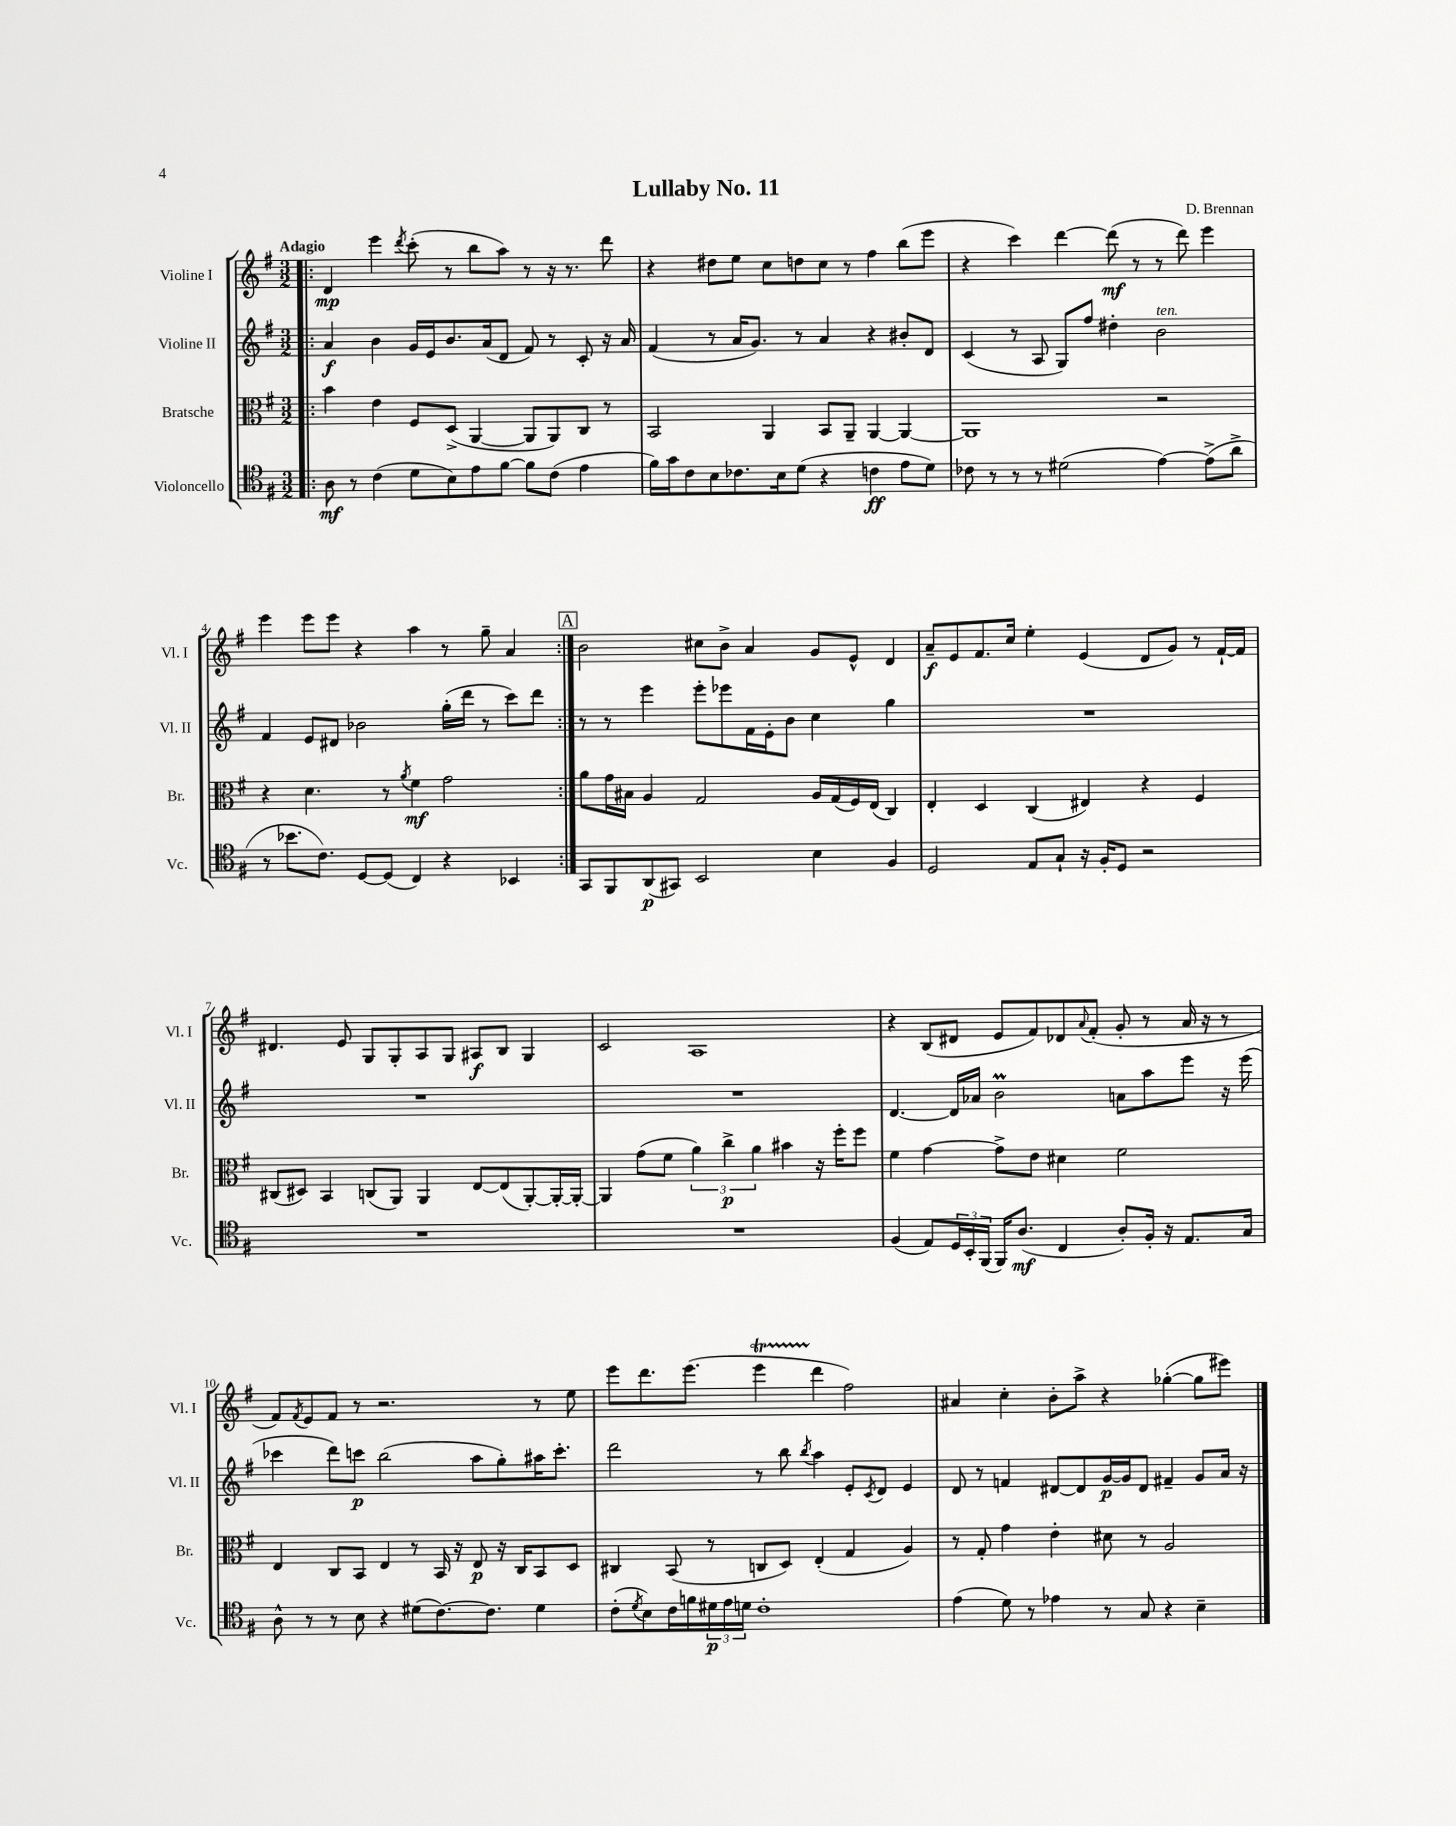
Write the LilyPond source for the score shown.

\header { title = "Lullaby No. 11" composer = "D. Brennan" }
<<
\new StaffGroup <<
\new Staff = "s0" \with { instrumentName = "Violine I" shortInstrumentName = "Vl. I" } {
    \clef treble \key g \major \numericTimeSignature \time 3/2 \tempo "Adagio"
    \repeat volta 2 { \bar ".|:" d'4\mp e'''4 \acciaccatura { d'''8 } c'''8-.( r8 b''8 a''8) r8 r16 r8. d'''8 |
    r4 dis''8 e''8 c''8 d''8 c''8 r8 fis''4 b''8( e'''8 |
    r4 c'''4) d'''4~ d'''8\mf( r8 r8 d'''8) e'''4 |
    e'''4 e'''8 e'''8 r4 a''4 r8 g''8-- a'4 | }
    \mark \markup { \box "A" } b'2 cis''8 b'8-> a'4 g'8 e'8-^ d'4 |
    a'8--\f e'8 fis'8. c''16 e''4-. e'4( d'8 g'8) r8 fis'16~-! fis'16 |
    dis'4. e'8 g8 g8-. a8 g8 ais8\f b8 g4 |
    c'2 a1 |
    r4 b8( dis'8 e'8 fis'8) des'8 \appoggiatura { a'8 } fis'8-.( g'8-. r8 a'16 r16 r8 |
    fis'8) \acciaccatura { fis'8 } e'8 fis'8 r8 r2. r8 e''8 |
    e'''8 d'''8. e'''8.( e'''4\startTrillSpan d'''4\stopTrillSpan fis''2) |
    ais'4 c''4-. b'8-. a''8-> r4 ges''4~-.( ges''8 eis'''8) \bar "|." |
}
\new Staff = "s1" \with { instrumentName = "Violine II" shortInstrumentName = "Vl. II" } {
    \clef treble \key g \major \numericTimeSignature \time 3/2
    \repeat volta 2 { \bar ".|:" a'4\f b'4 g'16 e'16 b'8. a'16( d'8 fis'8) r8 c'8-. r16 a'16 |
    fis'4( r8 a'16 g'8.) r8 a'4 r4 bis'8-. d'8 |
    c'4( r8 a8 g8) fis''8 dis''4-. b'2^\markup { \italic "ten." } |
    fis'4 e'8 dis'8 bes'2 g''16-.( d'''16 r8 c'''8) d'''8 | }
    \mark \markup { \box "A" } r8 r8 e'''4 e'''8-. ees'''8 fis'16 e'16-. b'8 c''4 g''4 |
    R1. |
    R1. |
    R1. |
    d'4.~ d'16 aes'16 b'2\prall a'8 a''8 e'''8 r16 e'''16( |
    ces'''4 d'''8) c'''8\p b''2( a''8 g''8-.) ais''16 c'''8.-. |
    d'''2 r8 b''8 \acciaccatura { b''8 } a''4 e'8-. \acciaccatura { c'8 } d'8 e'4 |
    d'8 r8 f'4 dis'8~ dis'8 g'16~\p g'16 dis'8 fis'4-- g'8 a'16 r16 \bar "|." |
}
\new Staff = "s2" \with { instrumentName = "Bratsche" shortInstrumentName = "Br." } {
    \clef alto \key g \major \numericTimeSignature \time 3/2
    \repeat volta 2 { \bar ".|:" b'4 e'4 fis8 d8->( a,4~ a,8 a,8) c8 r8 |
    b,2 a,4 b,8 a,8-- a,4~ a,4~ |
    a,1 r2 |
    r4 d'4. r8 \acciaccatura { a'8 } fis'4\mf g'2 | }
    \mark \markup { \box "A" } a'8 g'16 bis16 a4 g2 a16 g16( fis16) e16( c4) |
    e4-. d4 c4( eis4) r4 fis4 |
    cis8( dis8) b,4 c8( a,8) a,4 e8~ e8( a,8~-.) a,16~-. a,16~-. |
    a,4 g'8( fis'8 \tuplet 3/2 { a'4) c''4->\p a'4 } bis'4 r16 fis''16-. fis''8 |
    fis'4 g'4~ g'8-> e'8 dis'4 fis'2 |
    e4 c8 b,8 e4 r8 b,16 r16 e8\p r16 c16 b,8 d8 |
    cis4 b,8( r8 c8 d8) e4-.( g4 a4) |
    r8 g8-. g'4 e'4-. dis'8 r8 a2 \bar "|." |
}
\new Staff = "s3" \with { instrumentName = "Violoncello" shortInstrumentName = "Vc." } {
    \clef tenor \key g \major \numericTimeSignature \time 3/2
    \repeat volta 2 { \bar ".|:" a8\mf r8 c'4( d'8 b8) e'8 fis'8~ fis'8 c'8( e'4 |
    fis'16) g'16 c'8 b8 ces'8. b16 d'8( r4 c'4\ff e'8 d'8) |
    ces'8 r8 r8 r8 dis'2( e'4~) e'8->( a'8-> |
    r8 bes'8. c'8.) d8~ d8( c4) r4 bes,4 | }
    \mark \markup { \box "A" } g,8 fis,8 a,8\p( gis,8) b,2 b4 fis4 |
    d2 e8 g8-! r16 fis16-. d8 r2 |
    R1. |
    R1. |
    fis4( e8) \tuplet 3/2 { d16 b,16-. fis,16( } fis,16) a8.\mf( c4 a8-.) fis16-. r16 e8. g16 |
    a8-^ r8 r8 b8 r4 dis'8( c'8.~) c'8. dis'4 |
    c'8-.( \acciaccatura { d'8 } b8) c'16 f'16 \tuplet 3/2 { dis'16\p e'16 d'16 } c'1-. |
    e'4( d'8) r8 ees'4 r8 g8 r4 b4-- \bar "|." |
}
>>
>>
